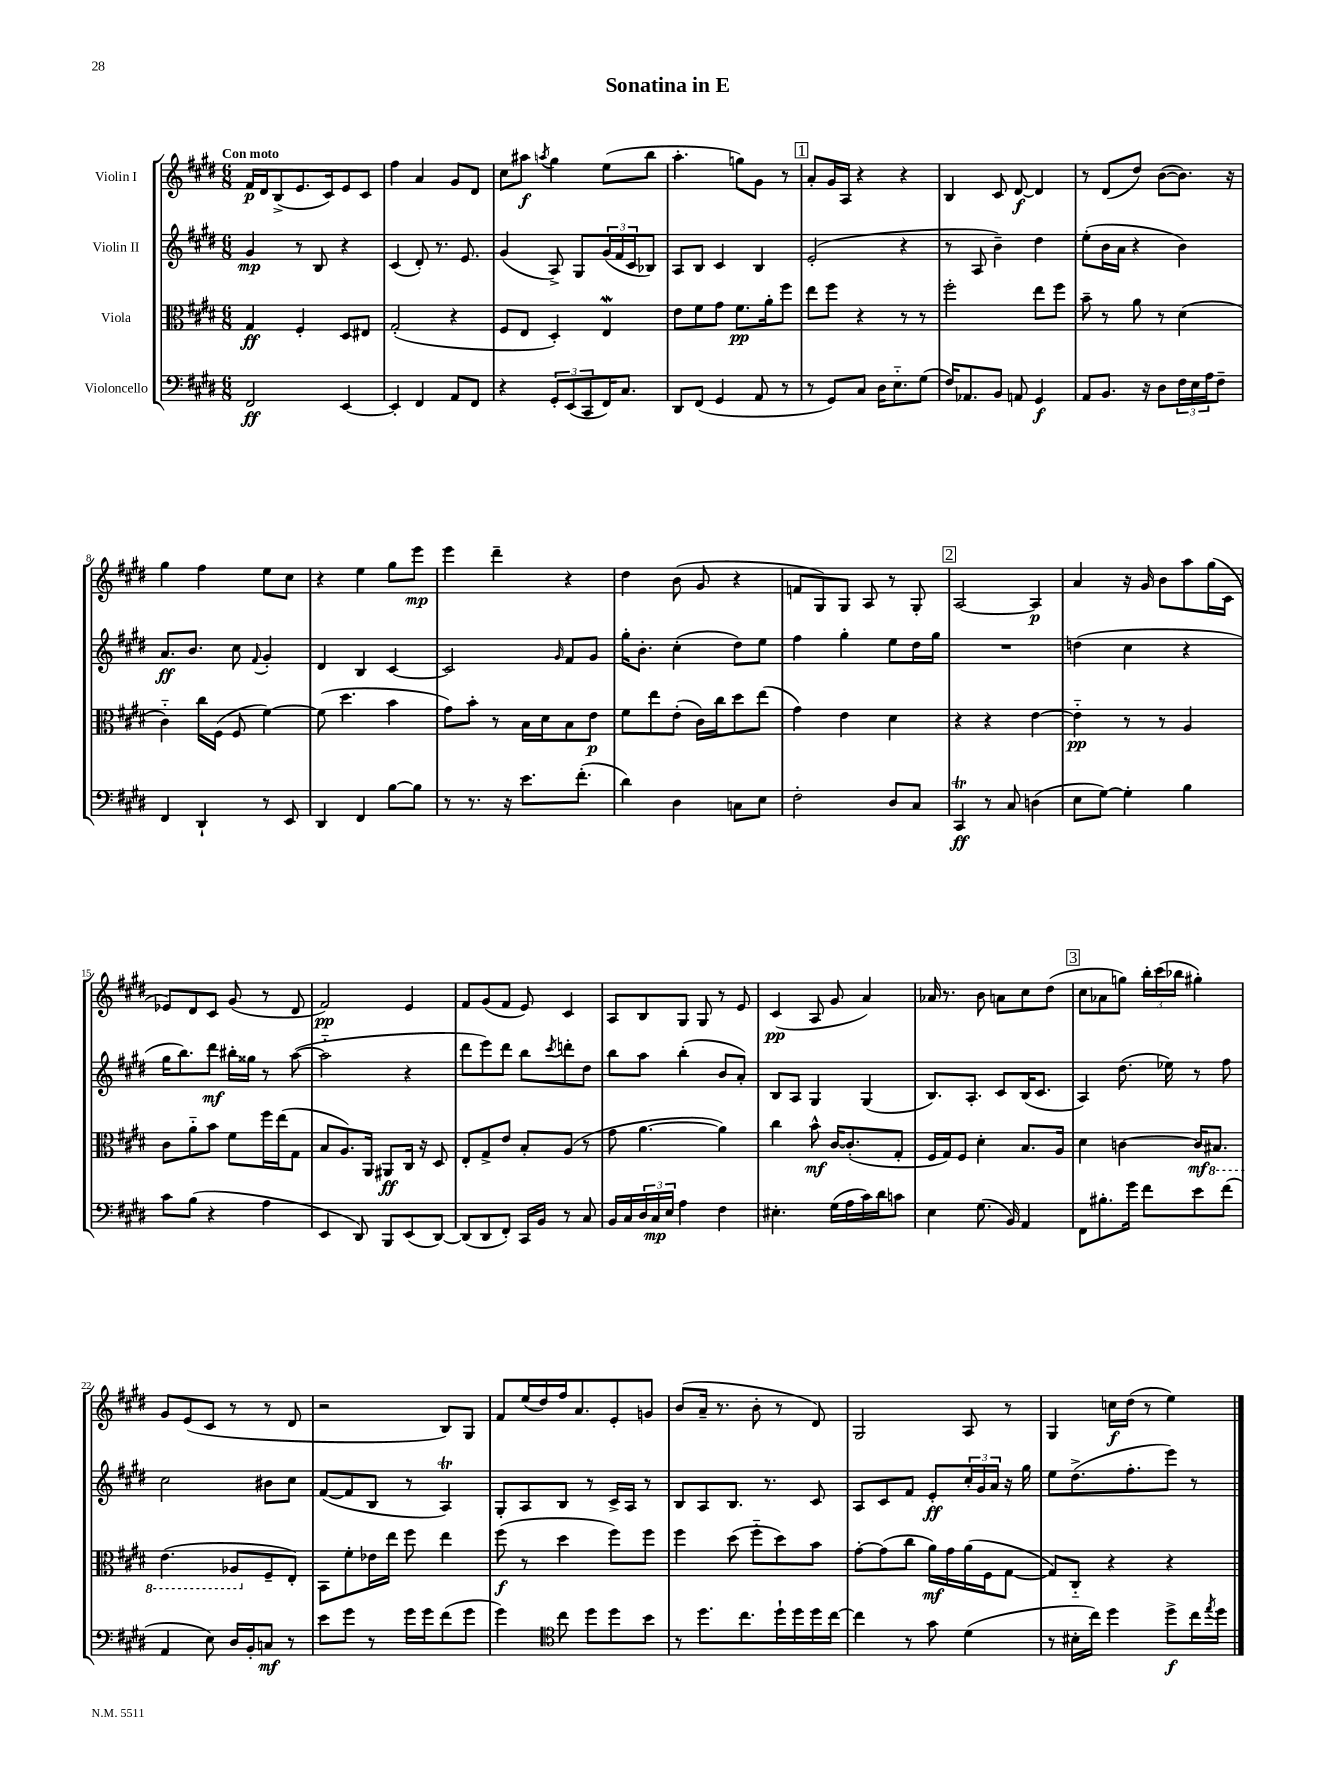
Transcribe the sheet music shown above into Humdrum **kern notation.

**kern	**kern	**kern	**kern
*staff4	*staff3	*staff2	*staff1
*clefF4	*clefC3	*clefG2	*clefG2
*k[f#c#g#d#]	*k[f#c#g#d#]	*k[f#c#g#d#]	*k[f#c#g#d#]
*M6/8	*M6/8	*M6/8	*M6/8
2FF#	4G#	4g#	16f#
.	.	.	16d#
.	.	.	(8B^
.	4F#'	8r	8.e
.	.	8B	.
.	.	.	16c#)
[4EE	8D#	4r	8e
.	8E#	.	8c#
=	=	=	=
4EE']	(2G#'	(4c#	4ff#
4FF#	.	8d#')	4a
.	.	8.r	.
8AA	4r	.	8g#
.	.	8.e	.
8FF#	.	.	8d#
=	=	=	=
4r	8F#	(4g#	8cc#
.	8E	.	8aa#
.	.	.	8qaa
12GG#'	4D#')	8A^)	4gg#
(12EE	.	.	.
.	.	8G#	.
12CC#	.	.	.
16FF#)	4E	(24g#	(8ee
.	.	24f#	.
8.C#	.	.	.
.	.	24c#	.
.	.	8B-)	8bb
=	=	=	=
8DD#	8e	8A	4.aa'
(8FF#	8f#	8B	.
4GG#	8g#	4c#	.
.	8.f#	.	8gg)
8AA	.	4B	8g#
.	16a'	.	.
8r	8ff#	.	8r
=	=	=	=
8r	8ee	(2e'	8a'
8GG#)	8ff#	.	16g#
.	.	.	16A
8C#	4r	.	4r
16D#	.	.	.
8.E'~	.	.	.
.	8r	4r	4r
(8G#	8r	.	.
=	=	=	=
16F#)	2ff#'	8r	4B
8.AA-	.	.	.
.	.	8A	.
8BB	.	4b~)	8c#
8AA	.	.	[8d#
4GG#	8ee	4dd#	4d#]
.	8ff#	.	.
=	=	=	=
8AA	8b~	(8ee'	8r
8.BB	8r	16b	(8d#
.	.	16a	.
.	8a	4r	8dd#)
16r	.	.	.
8D#	8r	.	([8b
24F#	(4d#	4b)	8.b])
24E	.	.	.
24A	.	.	.
8F#~	.	.	.
.	.	.	16r
=	=	=	=
4FF#	4c#'~)	8.a	4gg#
.	.	8.b	.
4DD#`	16cc#	.	4ff#
.	(16F#	.	.
.	8F#	8cc#	.
.	.	8qqf#	.
8r	[4f#)	4g#'	8ee
8EE	.	.	8cc#
=	=	=	=
4DD#	(8f#]	4d#	4r
.	4.dd#	.	.
4FF#	.	4B	4ee
[8B	4b	[4c#	8gg#
8B]	.	.	8eee
=	=	=	=
8r	8g#)	2c#]	4eee
8.r	8b'	.	.
.	8r	.	4ddd#~
16r	.	.	.
8.e	16B	.	.
.	16d#	.	.
.	.	16qqg#	.
.	8B	8f#	4r
(8.f#'	.	.	.
.	8e	8g#	.
=	=	=	=
4d#)	8f#	16gg#'	4dd#
.	.	8.b'	.
.	8ee	.	.
4D#	(8e'	(4cc#'	(8b
.	16c#)	.	8g#
.	16cc#	.	.
8C	8dd#	8dd#)	4r
8E	(8ee	8ee	.
=	=	=	=
2F#'	4g#)	4ff#	8f
.	.	.	8G#)
.	4e	4gg#'	8G#
.	.	.	8A
8D#	4d#	8ee	8r
8C#	.	16dd#	8G#'
.	.	16gg#	.
=	=	=	=
4CC#	4r	2.r	[2A
8r	4r	.	.
8C#	.	.	.
(4D	[4e	.	4A]
=	=	=	=
8E	4e'~]	(4dd	4a
[8G#)	.	.	.
4G#']	8r	4cc#	16r
.	.	.	16g#
.	8r	.	8b
4B	4A	4r	8aa
.	.	.	(16gg#
.	.	.	16c#
=	=	=	=
8c#	8c#	16gg#	8e-)
.	.	8.bb)	.
(8B	8a'~	.	8d#
4r	8b	8ddd#	8c#
.	8f#	16bb#'	(8g#
.	.	16gg##	.
4A	16ff#	8r	8r
.	(16ee	.	.
.	8G#	([8aa	8d#
=	=	=	=
4EE	8B	2aa'~]	2f#)
.	8.A)	.	.
8DD#)	.	.	.
.	16AA	.	.
8BBB	8AA#	.	.
(8EE	16C#	4r	4e
.	16r	.	.
[8DD#)	8D#	.	.
=	=	=	=
(8DD#]	8E'	8ddd#	8f#
8DD#	8G#^	8eee)	(8g#
8FF#')	8e	8ddd#	8f#
16CC#	8B'	8bb	8e)
16BB	.	.	.
.	.	8qccc#	.
8r	(8A	8ddd'	4c#
8C#	8r	8dd#	.
=	=	=	=
16BB	8g#	8bb	8A
16C#	.	.	.
24D#	[4.a	8aa	8B
24C#	.	.	.
24E	.	.	.
4A	.	(4bb'	8G#
.	.	.	8G#
4F#	4a])	8b	8r
.	.	8a')	8e
=	=	=	=
4.E#'	4cc#	8B	(4c#
.	.	8A	.
.	8b^^	4G#	8A
(16G#	[16c#	.	8g#
16A	(8.c#']	.	.
16c#)	.	(4G#	4a)
16d#	.	.	.
8c	8G#'	.	.
=	=	=	=
4E	16F#	8.B)	16a-
.	16G#)	.	8.r
.	8F#	.	.
.	.	8.A'	.
(8.G#	4d#'	.	8b
.	.	8c#	8a
16BB)	.	.	.
4AA	8.B	(16B	8cc#
.	.	8.c#	.
.	.	.	(8dd#
.	16A	.	.
=	=	=	=
8FF#	4d#	4A)	8cc#
8.B#'	.	.	8a-
.	[4c	(8.dd#	8gg)
16g#	.	.	.
8f#	.	.	24bb'
.	.	.	(24ccc#
.	.	16ee-)	.
.	.	.	24bb-
8e	16c]	8r	4gg#')
.	8.BB#	.	.
(8f#	.	8ff#	.
=	=	=	=
4AA	(4.E	2cc#	8g#
.	.	.	(8e
8E)	.	.	8c#
16D#	8AA-	.	8r
16BB'	.	.	.
8C	8F#~	8b#	8r
8r	8E')	8cc#	8d#
=	=	=	=
8e	8BB	([8f#	2r
8g#	8f#'	8f#]	.
8r	16e-	8B	.
.	16ee	.	.
16g#	8ff#	8r	.
16g#	.	.	.
(8f#	4ee	4A)	8B)
8g#	.	.	8G#
=	=	=	=
4g#)	(8ff#	8G#'	8f#
.	8r	8A	(16ee
.	.	.	16dd#)
*clefC4	*	*	*
8cc#	4dd#	8B	16ff#
.	.	.	8.a
8dd#	.	8r	.
8dd#	8ff#)	16c#^	8e'
.	.	16A	.
8b	8ff#	8r	8g
=	=	=	=
8r	4ff#	8B	(8b
8.dd#	.	8A	16a~
.	.	.	8.r
.	(8dd#	8.B	.
8.cc#	.	.	.
.	8ff#'~	.	8b'
.	.	8.r	.
16dd#`	8dd#)	.	8r
16dd#	.	.	.
16dd#	8b	8c#	8d#)
[16cc#	.	.	.
=	=	=	=
4cc#]	[8g#'	8A	2G#
.	(8g#]	8c#	.
8r	8cc#	8f#	.
8g#	16a)	8e'	.
.	16g#	.	.
(4d#	(16a	24cc#'	8A
.	.	24g#	.
.	16F#	.	.
.	.	24a	.
.	[8G#	16r	8r
.	.	16gg#	.
=	=	=	=
8r	8G#])	8ee	4G#
16B#'	8C#'~	(8.dd#^	.
16cc#)	.	.	.
4dd#	4r	.	16cc
.	.	8.ff#'	(16dd#
.	.	.	8r
8dd#^	4r	8eee)	4ee)
16cc#	.	8r	.
8qee	.	.	.
16dd#	.	.	.
==	==	==	==
*-	*-	*-	*-
